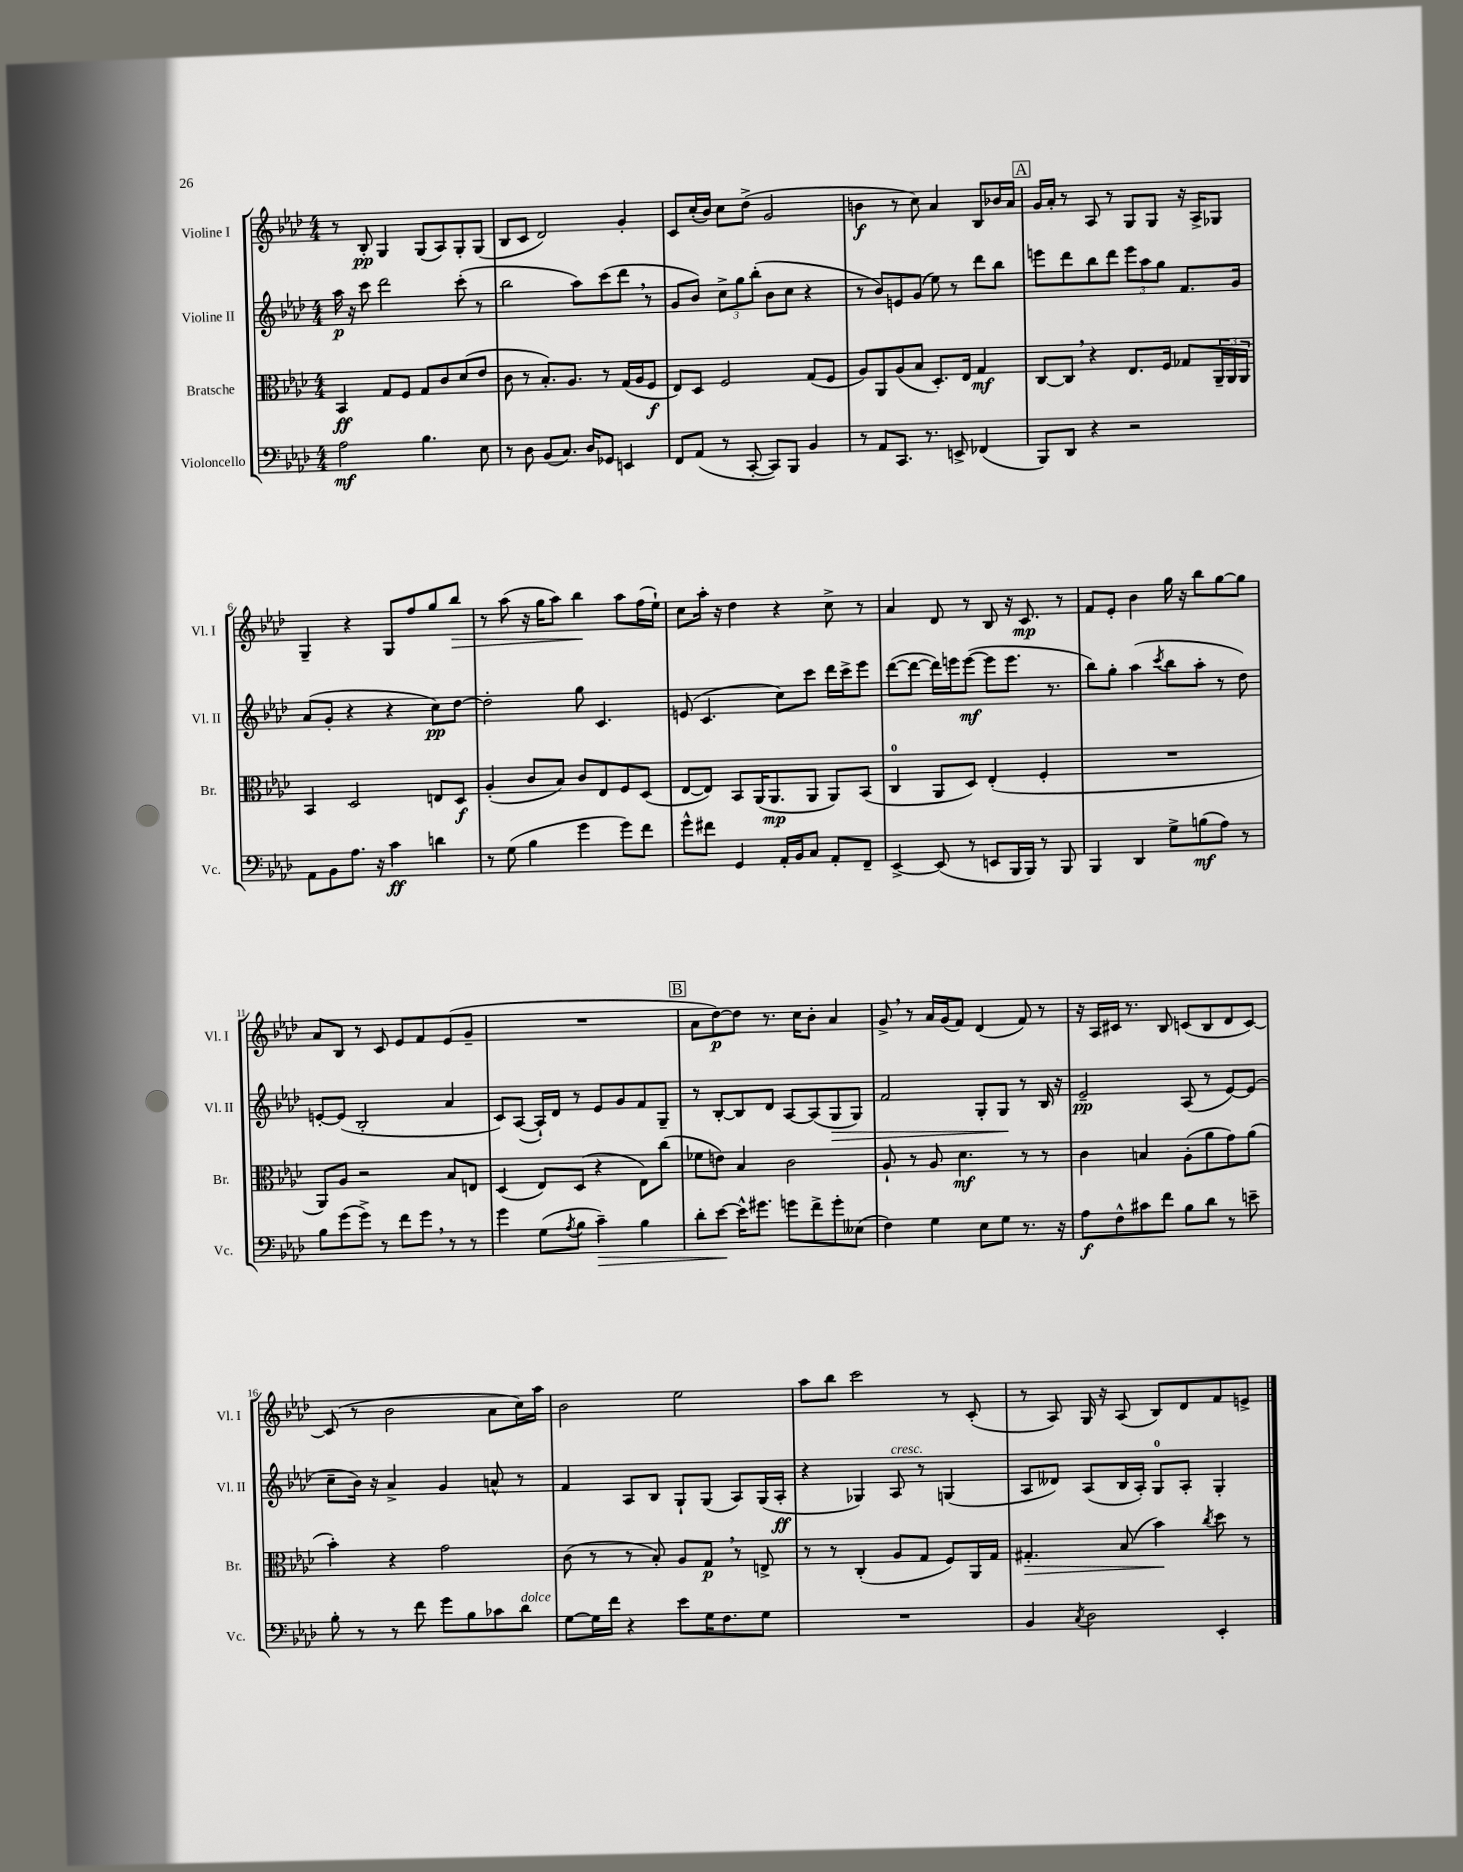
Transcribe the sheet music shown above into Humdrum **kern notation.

**kern	**kern	**kern	**kern
*staff4	*staff3	*staff2	*staff1
*clefF4	*clefC3	*clefG2	*clefG2
*k[b-e-a-d-]	*k[b-e-a-d-]	*k[b-e-a-d-]	*k[b-e-a-d-]
*M4/4	*M4/4	*M4/4	*M4/4
2A-\	4BB-/	16aa-\	8r
.	.	16r	.
.	.	8ccc\	8B-'/
.	8G/L	2ddd-\	4G/
.	8F/J	.	.
4.B-\	8G/L	.	(8G/L
.	8c/	.	8A-/)
.	(8d-/	(8ccc'\	8G'/
8E-\	8e-/J	8r	(8G/J
=	=	=	=
8r	8c\	2bb-\	8B-/L
8D-\	8r	.	8c/J
(8BB-/L	8.B-'/L)	.	2d-/)
8.C/J)	.	.	.
.	8.A-/J	.	.
.	.	8aa-\L)	.
16D-/LK	.	.	.
8GG-/J	8r	(8ccc\	.
4EE/	(16G/LL	8ddd-\J	4g'/
.	16A-/J	.	.
.	8F/J	8r	.
=	=	=	=
8FF/L	8E-/L)	8g/L	8c/L
(8AA-/J	8D-/J	8b-/J)	(16cc'/L
.	.	.	16b-/JJ)
8r	2F/	12cc^\L	8cc\L
.	.	12gg\	.
[8CC'/	.	.	(8dd-^\J
.	.	(12bb-'\J	.
8CC/]L)	.	8b-\L	2g/
8BBB-/J	.	8cc\J	.
4BB-/	(8G/L	4r	.
.	8F/J	.	.
=	=	=	=
8r	8A-/L)	8r	4b\
8AA-/L	8AA-/	8b-/L)	.
8.CC/J	(8A-/	8e/	8r
.	8B-/J	(8g/J	8cc\)
8.r	.	.	.
.	8.D-'/L)	8ee-\)	4a-/
8EE^/	.	8r	.
.	16E-/Jk	.	.
(4FF-/	4G/	8ddd-\L	8B-/L
.	.	8bb-\J	16b-/L
.	.	.	16a-/JJ
=	=	=	=
8BBB-/L)	[8C/L	8eee\L	16g/LL
.	.	.	16a-'/JJ
8DD-/J	8C/]J	8ddd-\	8r
4r	4r	8bb-\	8A-/
.	.	8ddd-\J	8r
2r	8.E-/L	12eee\L	8G/L
.	.	12aa-\	.
.	.	.	8G/J
.	.	12gg\J	.
.	16F/Jk	.	.
.	8G-/L	8.f/L	16r
.	.	.	16A-^/LK
.	24AA-~/L	.	8G-/J
.	24AA-/	.	.
.	.	16g/Jk	.
.	24AA-/JJ	.	.
=	=	=	=
8AA-\L	4BB-/	(8a-/L	4G~/
8BB-\	.	8g'/J	.
8.A-\J	2D-/	4r	4r
16r	.	.	.
4c\	.	4r	8G/L
.	.	.	8ff/
4d\	8E/L	8cc\L)	8gg/
.	8D-/J	[8dd-\J	8bb-/J
=	=	=	=
8r	(4A-'/	2dd-'\]	8r
(8G\	.	.	(8aa-\
4B-\	8c/L	.	16r
.	.	.	16gg\LK
.	8B-/J)	.	8aa-\J)
4g\	8c/L	8gg\	4bb-\
.	8E-/	4.c/	.
8g\L)	8F/	.	8aa-\L
8f\J	(8D-/J	.	(16ff\L
.	.	.	16ee-`\JJ)
=	=	=	=
8g^^\L	[8E-/L	(8e/	8cc\L
8f#\J	8E-/]J)	4.c/	16aa-'\Jk
.	.	.	16r
4GG/	8BB-/L	.	4dd-\
.	(16AA-/K	.	.
.	8.AA-/	.	.
16AA-'/LL	.	8cc\L)	4r
16BB-/J	.	.	.
8C/J	8AA-/J	8ccc\J	.
8AA-'/L	8AA-/L)	16ddd-\LL	8cc^\
.	.	16ccc^\J	.
8FF~/J	(8BB-/J	8eee-\J	8r
=	=	=	=
[4EE-^/	4C/	([8ddd-\L	4a-/
.	.	8ddd-\_J	.
(8EE-/]	8AA-/L	16ddd-\]LL)	8d-/
.	.	16eee\J	.
8r	8D-/J)	([8eee\J	8r
8EE/L	(4E-'/	8eee\]L	8B-/
16BBB-/L	.	8.eee\J	16r
16BBB-/JJ)	.	.	8.c/
8r	4F'/	.	.
.	.	8.r	.
8BBB-/	.	.	8r
=	=	=	=
4BBB-/	1r	8bb-\L)	8f/L
.	.	8gg'\J	8e-'/J
4DD-/	.	(4aa-\	4b-\
.	.	8qccc/	.
8G^\L	.	8bb-\L	16gg\
.	.	.	16r
(8B\	.	8aa-'\J	8bb-\L
8A-\J)	.	8r	[8gg\
8r	.	8dd-\)	8gg\]J
=	=	=	=
8B-\L	8AA-/L)	[8e'/L	8a-/L
(8g\	8A-/J	(8e/]J	8B-/J
8g^\J)	2r	2B-'/	8r
8r	.	.	8c/
8f\L	.	.	8e-/L
8g\J	.	.	8f/
8r	8B-/L	4a-/	(8e-/
8r	8E/J	.	8g~/J
=	=	=	=
4g\	(4D-/	8c/L)	1r
.	.	([8A-/J	.
(8G\L	8E-/L)	16A-`/]LL)	.
.	.	16d-/JJ	.
8qA-/	.	.	.
8B-\J	(8D-/J	8r	.
4c~\)	4r	8e-/L	.
.	.	8g/	.
4B-\	8E-\L)	8f/	.
.	(8cc\J	8G~/J	.
=	=	=	=
8d-'\L	8f-\L	8r	8a-\L
[8e-\J	8e\J)	[8B-'/L	[8dd-\)
16e-^^\]LK	4B-/	8B-/]	8dd-\]J
8.g#\J	.	.	.
.	.	8d-/J	8.r
8g\L	2c\	[8A-/L	.
.	.	.	16cc\LK
8f^\	.	(8A-/]	8b-'\J
8g'\	.	8G/	4a-/
(8E--\J	.	8G/J)	.
=	=	=	=
4F\)	8A-`/	2f/	8g^/
.	8r	.	8r
4G\	8A-/	.	16a-/LL
.	.	.	(16g/J
.	4.d-\	.	8f/J)
8E-\L	.	8G'/L	(4d-/
8G\J	.	8G/J	.
8.r	8r	8r	8f/)
.	8r	16B-/	8r
16r	.	16r	.
=	=	=	=
8A-\L	4c\	2e-~/	16r
.	.	.	16A-/LL
8F^^\	.	.	16c#/JJ
.	.	.	8.r
8c#\	4B/	.	.
8f\J	.	.	8B-/
8B-\L	(8A-'\L	(8A-/	(8c/L
8d-\J	8a-\	8r	8B-/
8r	8g\)	[8e-/L)	8d-/
8e~\	(8a-\J	(8e-/]J	[8c/J)
=	=	=	=
8B-'\	4b-'\)	8cc~\L	(8c/]
8r	.	16b-\Jk)	8r
.	.	16r	.
8r	4r	4a-^/	2b-\
8f\	.	.	.
8g\L	2g\	4g/	.
8B-\	.	.	.
8c-\	.	8a^^/	8a-\L
8d-\J	.	8r	16cc\L)
.	.	.	16aa-\JJ
=	=	=	=
[8G\L	(8c\	4f/	2b-\
16G\]L	8r	.	.
16f\JJ	.	.	.
4r	8r	8A-/L	.
.	8B-'/)	8B-/J	.
8e-\L	8A-/L	8G`/L	2ee-\
16G\K	8G/J	(8G/J	.
8.F\	.	.	.
.	8r	8A-/L)	.
8G\J	8E^/	(16G/L	.
.	.	16A-'/JJ	.
=	=	=	=
1r	8r	4r	8aa-\L
.	8r	.	8bb-\J
.	(4C'/	4G-/)	2ccc\
.	8A-/L	8A-/	.
.	8G/J	8r	.
.	8F/L)	(4G/	8r
.	16AA-/L	.	(8c'/
.	16G/JJ	.	.
=	=	=	=
4BB-/	4.G#'/	8A-/L	8r
.	.	8d--/J)	8A-/)
8qC/	.	.	.
2D-\	.	(8A-/L	16G/
.	.	.	16r
.	(8B-/	16B-/L	(8A-/
.	.	16A-'/JJ)	.
.	4b-\)	8G/L	8B-/L)
.	.	8A-'/J	8d-/
.	8qcc/	.	.
4EE-'/	8dd-\	4G'/	8f/
.	8r	.	8e^/J
==	==	==	==
*-	*-	*-	*-
